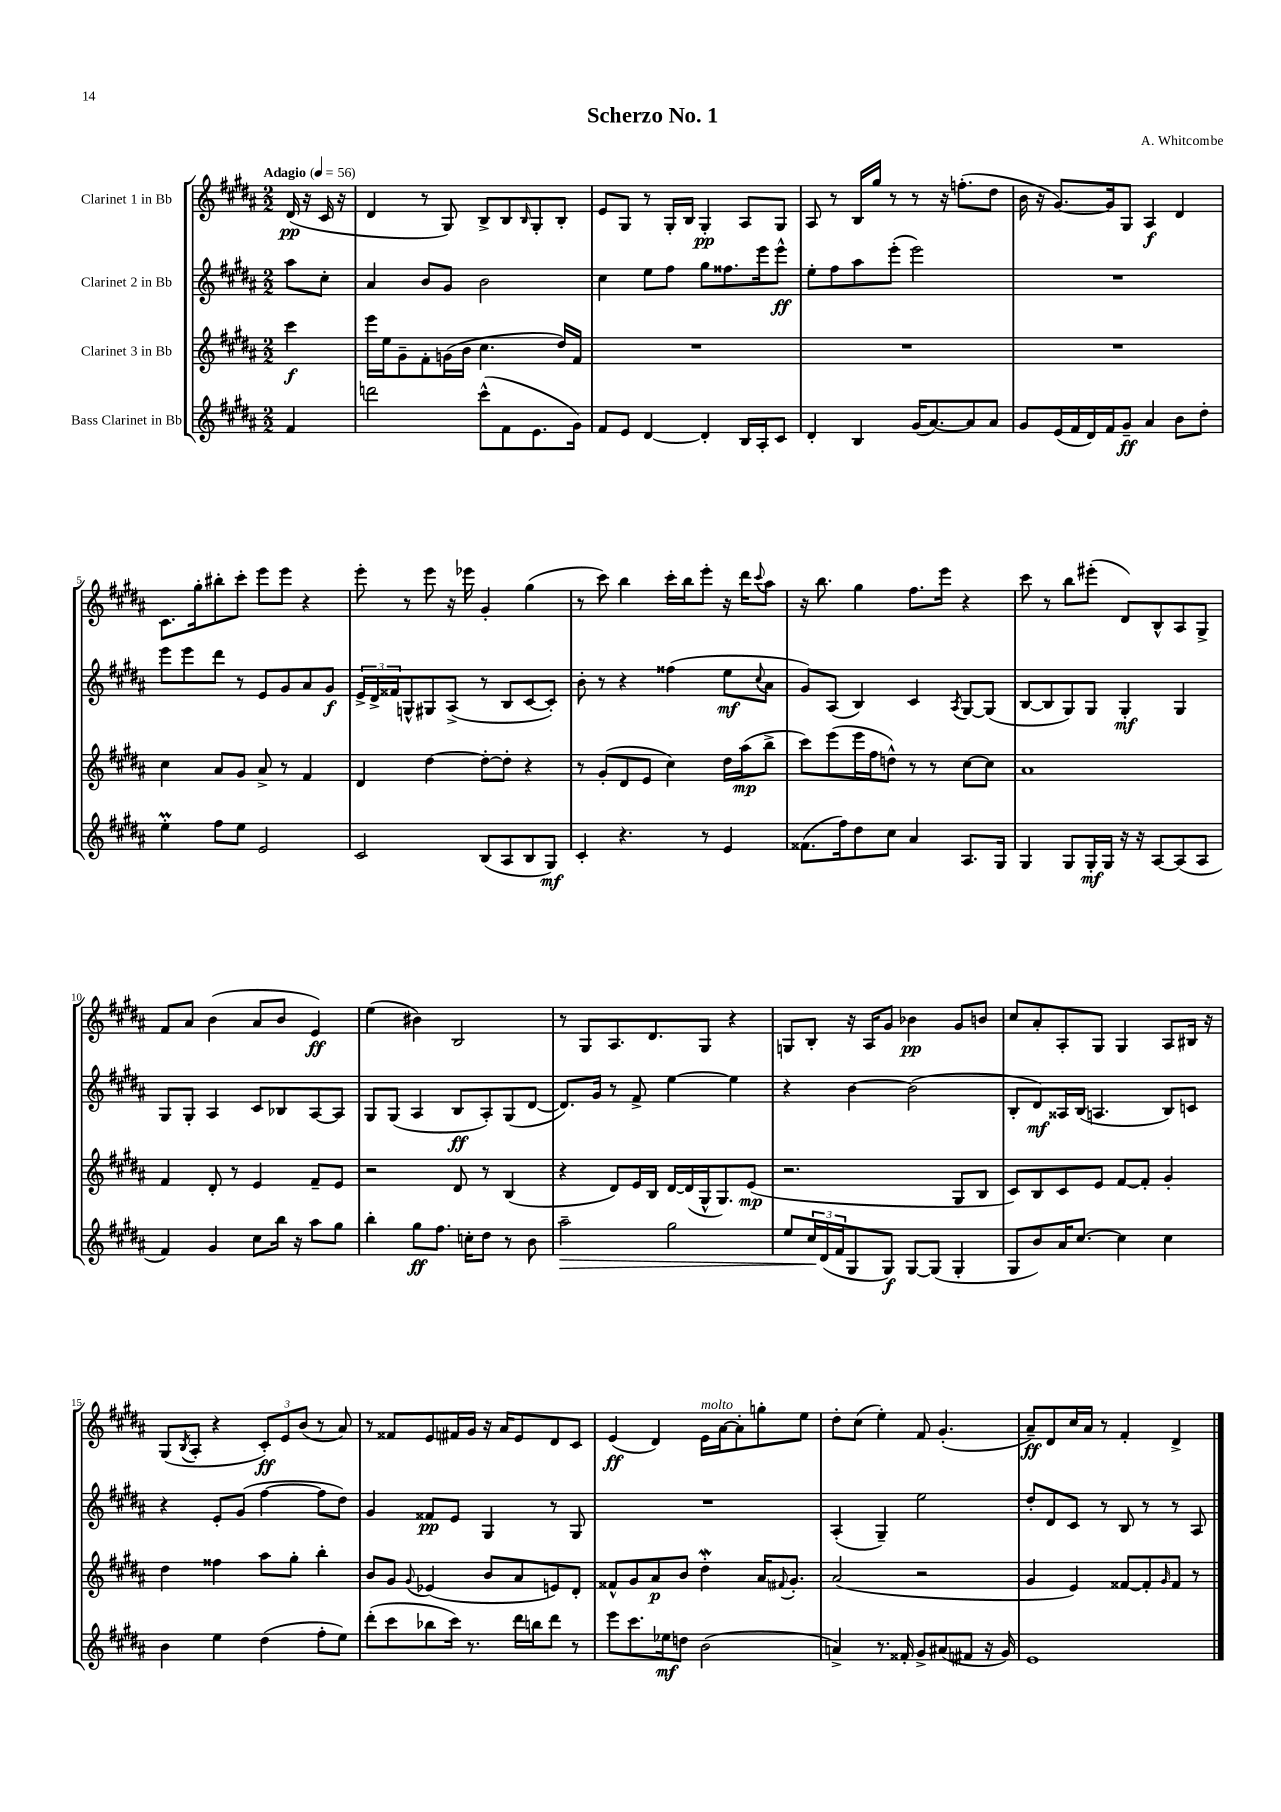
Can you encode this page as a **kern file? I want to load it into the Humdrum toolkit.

**kern	**kern	**kern	**kern
*staff4	*staff3	*staff2	*staff1
*clefG2	*clefG2	*clefG2	*clefG2
*k[f#c#g#d#a#]	*k[f#c#g#d#a#]	*k[f#c#g#d#a#]	*k[f#c#g#d#a#]
*M2/2	*M2/2	*M2/2	*M2/2
*MM56	*MM56	*MM56	*MM56
4f#/	4ccc#\	8aa#\L	(16d#/
.	.	.	16r
.	.	8cc#'\J	16c#/
.	.	.	16r
=	=	=	=
2ddd\	16eee\LL	4a#/	4d#/
.	16ee\J	.	.
.	8g#~\	.	.
.	8f#'\	8b/L	8r
.	(16g\L	8g#/J	8G#/)
.	16b\JJ	.	.
(8ccc#^^\L	4.cc#\	2b\	8B^/L
8f#\	.	.	8B/
.	.	.	16qqB/
8.e\	.	.	8G#'/
.	16dd#/LL)	.	8B'/J
16g#\Jk)	16f#/JJ	.	.
=	=	=	=
8f#/L	1r	4cc#\	8e/L
8e/J	.	.	8G#/J
[4d#/	.	8ee\L	8r
.	.	8ff#\J	16G#'/LL
.	.	.	16B/JJ
4d#'/]	.	8gg#\L	4G#'/
.	.	8.ff##\	.
16B/LL	.	.	8A#/L
16A#'/J	.	16eee\k	.
8c#/J	.	8eee^^\J	8G#/J
=	=	=	=
4d#'/	1r	8ee'\L	8A#/
.	.	8ff#\	8r
4B/	.	8aa#\	16B/LL
.	.	.	16gg#/JJ
.	.	(8eee'\J	8r
(16g#/LK	.	2eee\)	8r
[8.a#/)	.	.	.
.	.	.	16r
.	.	.	(8.ff'\L
8a#/]	.	.	.
8a#/J	.	.	8dd#\J
=	=	=	=
8g#/L	1r	1r	16b\
.	.	.	16r
(16e/L	.	.	[8.g#/L)
16f#/	.	.	.
16d#/)	.	.	.
16f#/J	.	.	16g#/]k
8g#~/J	.	.	8G#/J
4a#/	.	.	4A#/
8b\L	.	.	4d#/
8dd#'\J	.	.	.
=	=	=	=
4ee'\	4cc#\	8eee\L	8.c#\L
.	.	8eee\	.
.	.	.	16gg#'\k
8ff#\L	8a#/L	8ddd#\J	8bb#'\
8ee\J	8g#/J	8r	8ccc#'\J
2e/	8a#^/	8e/L	8eee\L
.	8r	8g#/	8eee\J
.	4f#/	8a#/	4r
.	.	8g#/J	.
=	=	=	=
2c#/	4d#/	24e^/LL	8eee'\
.	.	24d#^/	.
.	.	24f##/J	.
.	.	8G^^/	8r
.	[4dd#\	8G#/	8eee\
.	.	(8A#^/J	16r
.	.	.	16eee-\
(8B/L	8dd#'\_L	8r	4g#'/
8A#/	8dd#'\]J	8B/L	.
8B/	4r	[8c#/	(4gg#\
8G#/J)	.	8c#'/]J)	.
=	=	=	=
4c#'/	8r	8b'\	8r
.	(8g#'/L	8r	8ccc#\)
4.r	8d#/	4r	4bb\
.	8e/J	.	.
.	4cc#\)	(4ff##\	16ccc#'\LL
.	.	.	16bb\J
8r	.	.	8eee'\J
4e/	16dd#\LL	8ee\L	16r
.	(16aa#\J	.	16ddd#\LK
.	.	8qqcc#/	8qqccc#/
.	8bb^\J	8a#\J	8aa#\J
=	=	=	=
(8.f##\L	8ccc#\L)	8g#/L)	16r
.	.	.	8.bb\
.	(8eee\	(8A#/J	.
16ff#\k)	.	.	.
8dd#\	16eee\L	4B/)	4gg#\
.	16ff#\J	.	.
8cc#\J	8dd^^\J)	.	.
4a#/	8r	4c#/	8.ff#\L
.	8r	.	.
.	.	.	16eee\Jk
.	.	8qA#/	.
8.A#/L	[8cc#\L	[8G#/L	4r
.	8cc#\]J	(8G#/]J	.
16G#/Jk	.	.	.
=	=	=	=
4G#/	1a#	[8B/L	8ccc#\
.	.	8B/]	8r
8G#/L	.	8G#/)	8bb\L
16G#'/L	.	8G#/J	(8eee#'\J
16G#/JJ	.	.	.
16r	.	4G#'/	8d#/L)
16r	.	.	.
[8A#/L	.	.	8B^^/
(8A#/]	.	4G#/	8A#/
8A#/J	.	.	8G#^/J
=	=	=	=
4f#/)	4f#/	8G#/L	8f#/L
.	.	8G#'/J	8a#/J
4g#/	8d#'/	4A#/	(4b\
.	8r	.	.
8cc#\L	4e/	8c#/L	8a#/L
16bb\Jk	.	8B-/	8b/J
16r	.	.	.
8aa#\L	8f#~/L	[8A#/	4e/)
8gg#\J	8e/J	8A#/]J	.
=	=	=	=
4bb'\	2r	8G#/L	(4ee\
.	.	(8G#/J	.
8gg#\L	.	4A#/	4b#\)
8.ff#\J	.	.	.
.	8d#/	8B/L	2B/
16cc'\LK	.	.	.
8dd#\J	8r	8A#'/)	.
8r	(4B/	(8G#/	.
8b\	.	[8d#/J	.
=	=	=	=
2aa#~\	4r	8.d#/]L)	8r
.	.	.	8G#/L
.	.	16g#/Jk	.
.	8d#/L)	8r	8.A#/
.	16e/L	8f#^/	.
.	16B/JJ	.	8.d#/
2gg#\	[16d#/LL	[4ee\	.
.	(16d#/]	.	.
.	16G#^^/J	.	8G#/J
.	8.G#/)	.	.
.	.	4ee\]	4r
.	(8e/J	.	.
=	=	=	=
8ee/L	2.r	4r	8G/L
24cc#/L	.	.	8B'/J
(24d#/	.	.	.
24f#/J	.	.	.
8G#/	.	[4b\	16r
.	.	.	16A#/LK
8G#/J)	.	.	8g#/J
[8G#/L	.	(2b\]	4b-\
(8G#/]J	.	.	.
4G#'/	8G#/L	.	8g#/L
.	8B/J	.	8b/J
=	=	=	=
8G#/L	8c#/L)	8B'/L	8cc#/L
8b/)	8B/	8d#/)	8a#'/
16a#/K	8c#/	16A##/L	8A#'/
[8.cc#/J	.	(16B/JJ	.
.	8e/J	4.A/	8G#/J
4cc#\]	[8f#/L	.	4G#/
.	8f#'/]J	.	.
4cc#\	4g#'/	8B/L)	8A#/L
.	.	8c/J	16B#/Jk
.	.	.	16r
=	=	=	=
4b\	4dd#\	4r	(8G#/L
.	.	.	8qB/
.	.	.	8A#'/J
4ee\	4ff##\	8e'/L	4r
.	.	(8g#/J	.
(4dd#\	8aa#\L	[4ff#\	12c#'/L)
.	.	.	12e/
.	8gg#'\J	.	.
.	.	.	(12b/J
8ff#'\L	4bb'\	8ff#\]L	8r
8ee\J)	.	8dd#\J)	8a#/)
=	=	=	=
(8ddd#'\L	8b/L	4g#/	8r
8ccc#\	8g#/J	.	8f##/L
.	8qqg#/	.	.
8bb-\	(4e-/	8f##/L	8e/
16ccc#\Jk)	.	8e/J	16f#/L
8.r	.	.	16g#/JJ
.	8b/L	4G#/	16r
.	.	.	16a#/LK
16ddd#\LL	8a#/	.	8e/
16bb\J	.	.	.
8ddd#\J	8e/)	8r	8d#/
8r	8d#'/J	8G#/	8c#/J
=	=	=	=
8eee\L	8f##^^/L	1r	(4e/
8.ccc#\	8g#/	.	.
.	8a#/	.	4d#/)
16ee-\k	.	.	.
8dd\J	8b/J	.	.
(2b\	4dd#'\	.	16e\LL
.	.	.	[16a#\J
.	.	.	8a#'\]
.	16a#/LK	.	8gg'\
.	8qqf#/	.	.
.	8.g#'/J	.	.
.	.	.	8ee\J
=	=	=	=
4a^/)	(2a#/	(4A#'/	8dd#'\L
.	.	.	(8cc#\J
8.r	.	4G#~/)	4ee'\)
16f##'/	.	.	.
8g#^/L	2r	2ee\	8f#/
(8a#/	.	.	(4.g#'/
8f#/J	.	.	.
16r	.	.	.
16g#/)	.	.	.
=	=	=	=
1e	4g#/	8dd#'/L	8a#~/L)
.	.	8d#/	8d#/
.	4e/)	8c#/J	16cc#/L
.	.	.	16a#/JJ
.	.	8r	8r
.	[8f##/L	8B/	4f#'/
.	8f##'/]	8r	.
.	16qqg#/	.	.
.	8f##/J	8r	4d#^/
.	8r	8A#/	.
==	==	==	==
*-	*-	*-	*-
